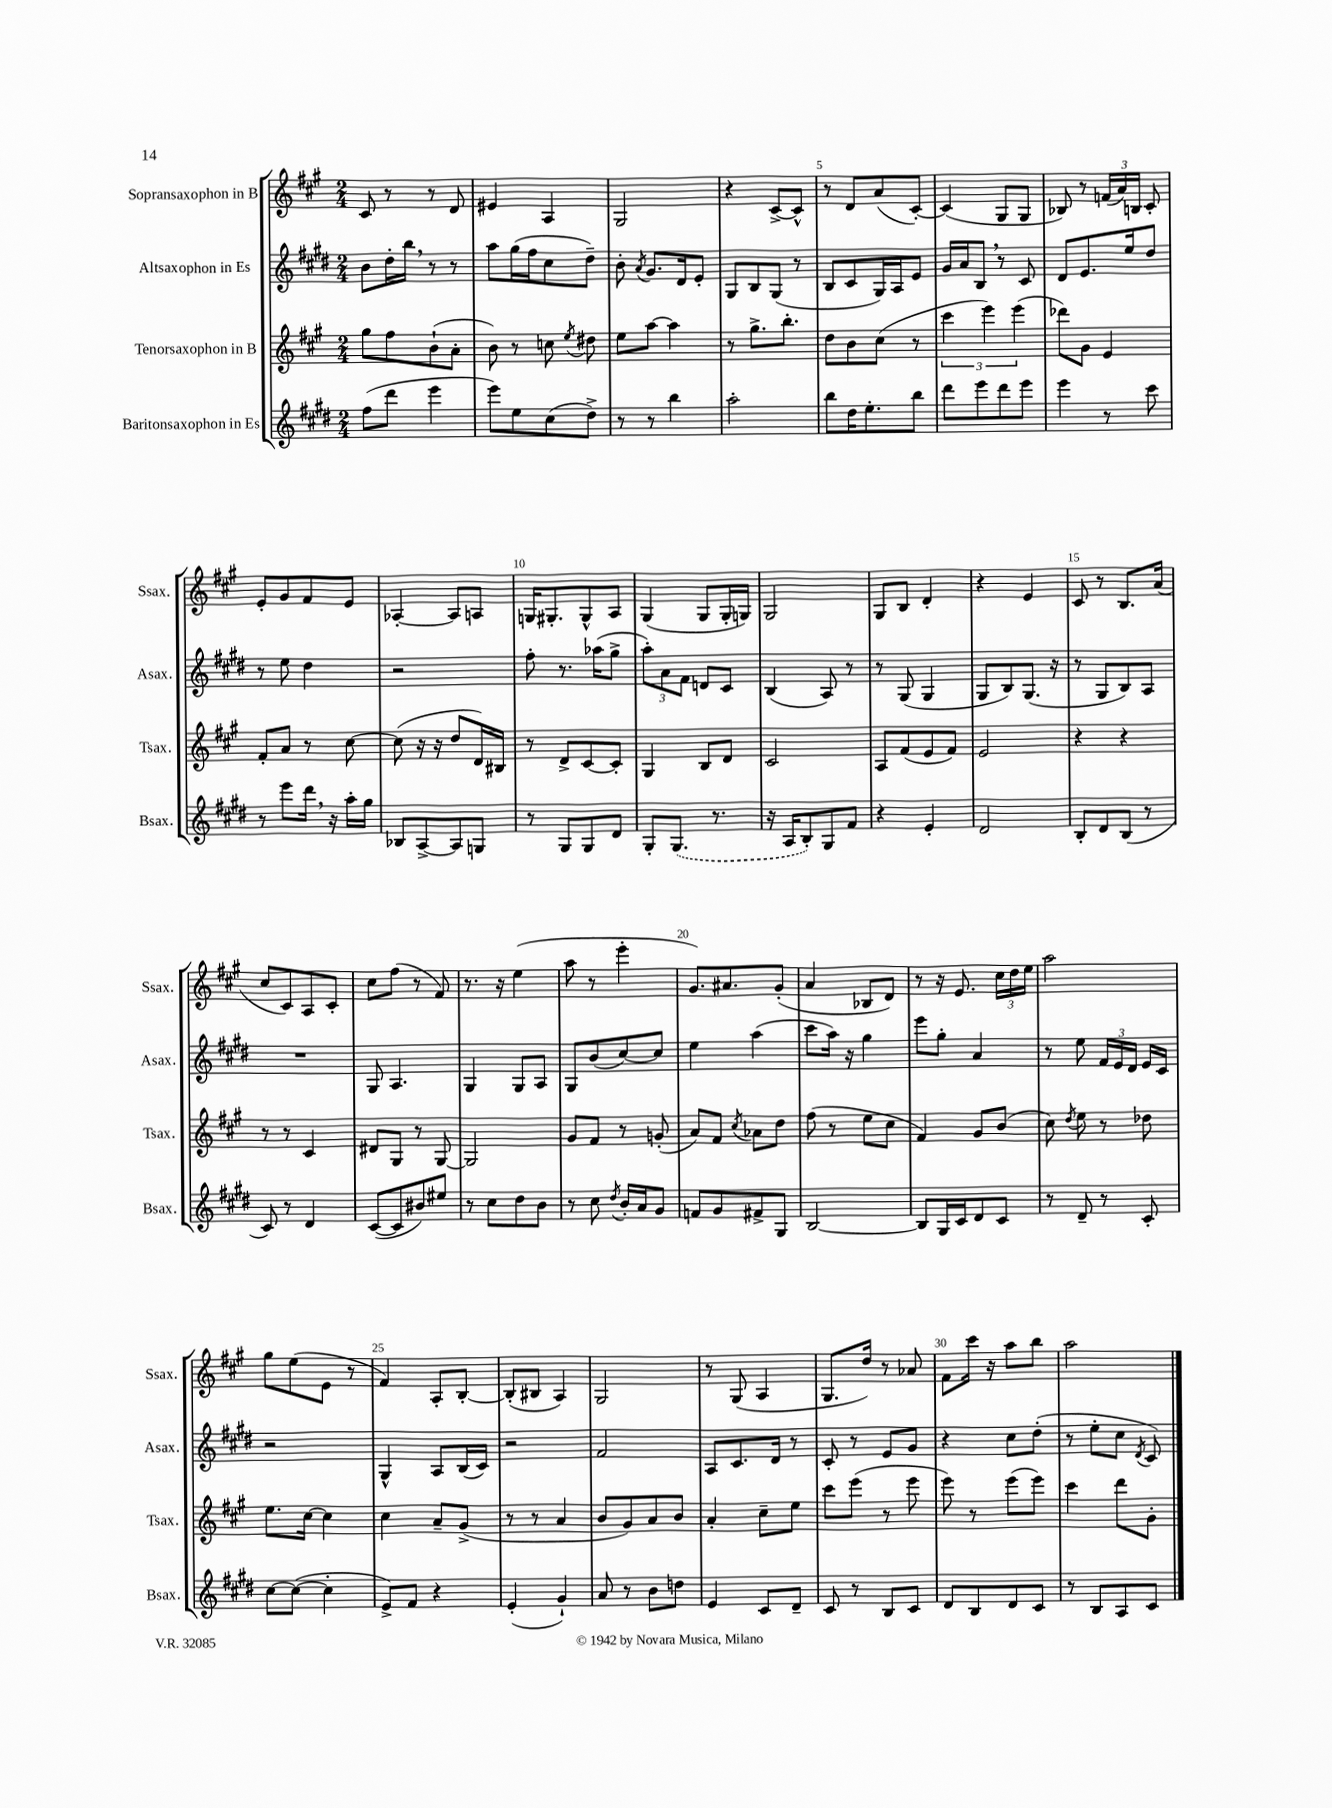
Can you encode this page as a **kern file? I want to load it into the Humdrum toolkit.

**kern	**kern	**kern	**kern
*part4	*part3	*part2	*part1
*staff4	*staff3	*staff2	*staff1
*I"Baritonsaxophon in Es	*I"Tenorsaxophon in B	*I"Altsaxophon in Es	*I"Sopransaxophon in B
*I'Bsax.	*I'Tsax.	*I'Asax.	*I'Ssax.
*clefG2	*clefG2	*clefG2	*clefG2
*k[f#c#g#d#]	*k[f#c#g#]	*k[f#c#g#d#]	*k[f#c#g#]
*M2/4	*M2/4	*M2/4	*M2/4
=1	=1	=1	=1
(8ff#\L	8gg#\L	8b\L	8c#/
8ddd#\J	8ff#\	16dd#'\L	8r
.	.	16bb,\JJ	.
4eee\	(8b`\	8r	8r
.	8a'\J	8r	8d/
=2	=2	=2	=2
8eee\L)	8b\)	8aa\L	4e#X/
8ee\	8r	(16gg#\L	.
.	.	16ff#\J	.
(8cc#\	8ccn\	8cc#\	4A/
.	8qee/	.	.
8dd#^\J)	8dd#X\	8dd#~\J)	.
=3	=3	=3	=3
8r	8ee\L	8b'\	2G#/
.	.	8qa/	.
8r	[8aa\J	8.g#/L	.
4bb\	4aa\]	.	.
.	.	16d#/k	.
.	.	8e'/J	.
=4	=4	=4	=4
2aa'\	8r	8G#/L	4r
.	8.gg#^\L	8B/	.
.	.	(8G#/J	[8c#^/L
.	8.bb'\J	.	.
.	.	8r	8c#^^/J]
=5	=5	=5	=5
8bb\L	8dd\L	8B/L	8r
16dd#\K	8b\	8c#/	8d/L
8.ee'\	.	.	.
.	(8cc#\J	16G#/L)	(8a/
.	.	16A/J	.
8bb\J	8r	8e/J	[8c#'/J)
=6	=6	=6	=6
8ddd#\L	6ccc#\	16g#/LL	(4c#/]
.	.	16a/J	.
8eee\	.	8B,/J	.
.	6eee\)	.	.
8ddd#\	.	8r	8G#/L
.	(6eee\	.	.
8eee\J	.	8c#/	8G#/J
=7	=7	=7	=7
4eee\	8ddd-X\L)	8d#/L	8B-X/)
.	8g#\J	8.e/	8r
8r	4e/	.	(24fn/LL
.	.	.	24a/)
.	.	16ee/k	.
.	.	.	24Bn/JJ
8ccc#\	.	8dd#/J	8c#'/
!!LO:LB:g=z
=8	=8	=8	=8
8r	8f#'/L	8r	8e'/L
8eee\L	8a/J	8ee\	8g#/
16ddd#,\Jk	8r	4dd#\	8f#/
16r	.	.	.
16aa'\LL	[8cc#\	.	8e/J
16gg#\JJ	.	.	.
=9	=9	=9	=9
8B-X/L	(8cc#\]	2r	[4A-X'/
[8A^/	16r	.	.
.	16r	.	.
8A/]	8dd/L	.	8A-/L]
8Gn/J	16d/L)	.	8An/J
.	16B#X/JJ	.	.
=10	=10	=10	=10
8r	8r	8ff#'\	16Gn/KL
.	.	.	8.G#X'/
8G#/L	8d^/L	8.r	.
8G#/	[8c#/	.	8G#^^/
.	.	(16aa-X\KL	.
8d#/J	8c#'/J]	8gg#^\J	8A/J
=11	=11	=11	=11
8G#'/L	4G#/	12aa'\L)	(4G#/
.	.	12a\	.
(8.G#/J	.	.	.
.	.	12f#\J	.
.	8B/L	8dn/L	8G#/L
8.r	.	.	.
.	8d/J	8c#/J	16G#'/L
.	.	.	16Gn/JJ)
=12	=12	=12	=12
16r	2c#/	(4B/	2G#/
16A/KL	.	.	.
8B'/)	.	.	.
8G#/	.	8A/)	.
8f#/J	.	8r	.
=13	=13	=13	=13
4r	8A/L	8r	8G#/L
.	(8f#/	(8G#/	8B/J
4e'/	8e/	4G#/	4d'/
.	8f#/J)	.	.
=14	=14	=14	=14
2d#/	2e/	8G#/L	4r
.	.	8B/)	.
.	.	(8.G#/J	4e/
.	.	16r	.
=15	=15	=15	=15
8B'/L	4r	8r	8c#/
8d#/	.	8G#/L	8r
(8B/J	4r	8B/)	8.B/L
8r	.	8A/J	.
.	.	.	(16a/Jk
!!LO:LB:g=z
=16	=16	=16	=16
8c#/)	8r	2r	8cc#/L
8r	8r	.	8c#/)
4d#/	4c#/	.	8A/
.	.	.	8c#'/J
=17	=17	=17	=17
([8c#/L	8d#X/L	8G#/	8cc#\L
8c#/]	8G#/J	4.A/	(8ff#\J
8b#X/)	8r	.	8r
8ee#X/J	[8G#/	.	8f#/)
=18	=18	=18	=18
8r	2G#/]	4G#/	8.r
8cc#\L	.	.	.
.	.	.	16r
8dd#\	.	8G#/L	(4ee\
8b\J	.	8A/J	.
=19	=19	=19	=19
8r	8g#/L	8G#/L	8aa\
8cc#\	8f#/J	(8b/	8r
8qdd#/	.	.	.
16b'/LL	8r	[8cc#/)	4eee'\
16a/J	.	.	.
8g#/J	(8gn'/	8cc#/J]	.
=20	=20	=20	=20
8fn/L	8a/L)	4ee\	8.g#/L)
8g#/	8f#/J	.	.
.	.	.	8.a#X/
.	8qcc#/	.	.
8f#X^/	8a-X\L	(4aa\	.
8G#/J	8dd\J	.	(8g#'/J
=21	=21	=21	=21
[2B/	(8ff#\	8ccc#\L	4a/
.	8r	16aa\Jk)	.
.	.	16r	.
.	8ee\L	4gg#\	8B-X/L
.	8cc#\J	.	8d/J)
=22	=22	=22	=22
8B/L]	4f#/)	8eee\L	8r
16G#/L	.	8gg#'\J	16r
16c#/J	.	.	8.e/
8d#/	8g#/L	4a/	.
8c#/J	(8b/J	.	24cc#\LL
.	.	.	24dd\
.	.	.	24ee\JJ
=23	=23	=23	=23
8r	8cc#\)	8r	2aa\
.	8qdd/	.	.
8d#~/	8ee\	8ee\	.
8r	8r	24f#/LL	.
.	.	24e/	.
.	.	24d#/JJ	.
8c#'/	8dd-X\	16e/LL	.
.	.	16c#/JJ	.
!!LO:LB:g=z
=24	=24	=24	=24
[8cc#\L	8.ee\L	2r	8gg#\L
(8cc#\J_	.	.	(8ee\
.	[16cc#\Jk	.	.
4cc#'\]	4cc#\]	.	8e\J
.	.	.	8r
=25	=25	=25	=25
8e^/L)	4cc#\	4G#^^/	4f#/)
8f#/J	.	.	.
4r	8a~/L	8A/L	8A'/L
.	(8g#^/J	(16B/L	[8B'/J
.	.	16c#/JJ)	.
=26	=26	=26	=26
(4e'/	8r	2r	(8B'/L]
.	8r	.	8B#X/J
4g#`/)	4a/	.	4A/)
=27	=27	=27	=27
8a/	8b/L	2f#/	2G#/
8r	8g#/)	.	.
8b\L	8a/	.	.
8ddn\J	8b/J	.	.
=28	=28	=28	=28
4e/	4a'/	8A/L	8r
.	.	8.c#/	(8G#/
8c#/L	8cc#~\L	.	4A/
.	.	16d#/Jk	.
8d#~/J	8ee\J	8r	.
=29	=29	=29	=29
8c#/	8ccc#\L	8c#'/	8.G#/L
8r	(8eee\J	8r	.
.	.	.	16dd/Jk)
8B/L	8r	8e/L	8r
8c#/J	8eee\	8g#/J	8a-X/
=30	=30	=30	=30
8d#/L	8eee\)	4r	8f#\L
8B/	8r	.	16ccc#\Jk
.	.	.	16r
8d#/	(8eee\L	8cc#\L	8aa\L
8c#/J	8eee\J)	(8dd#'\J	8bb\J
=31	=31	=31	=31
8r	4ccc#\	8r	2aa\
8B/L	.	8ee'\L	.
8A/	8ddd\L	8cc#\J	.
.	.	8qd#/	.
8c#/J	8g#'\J	8c#/)	.
==	==	==	==
*-	*-	*-	*-
